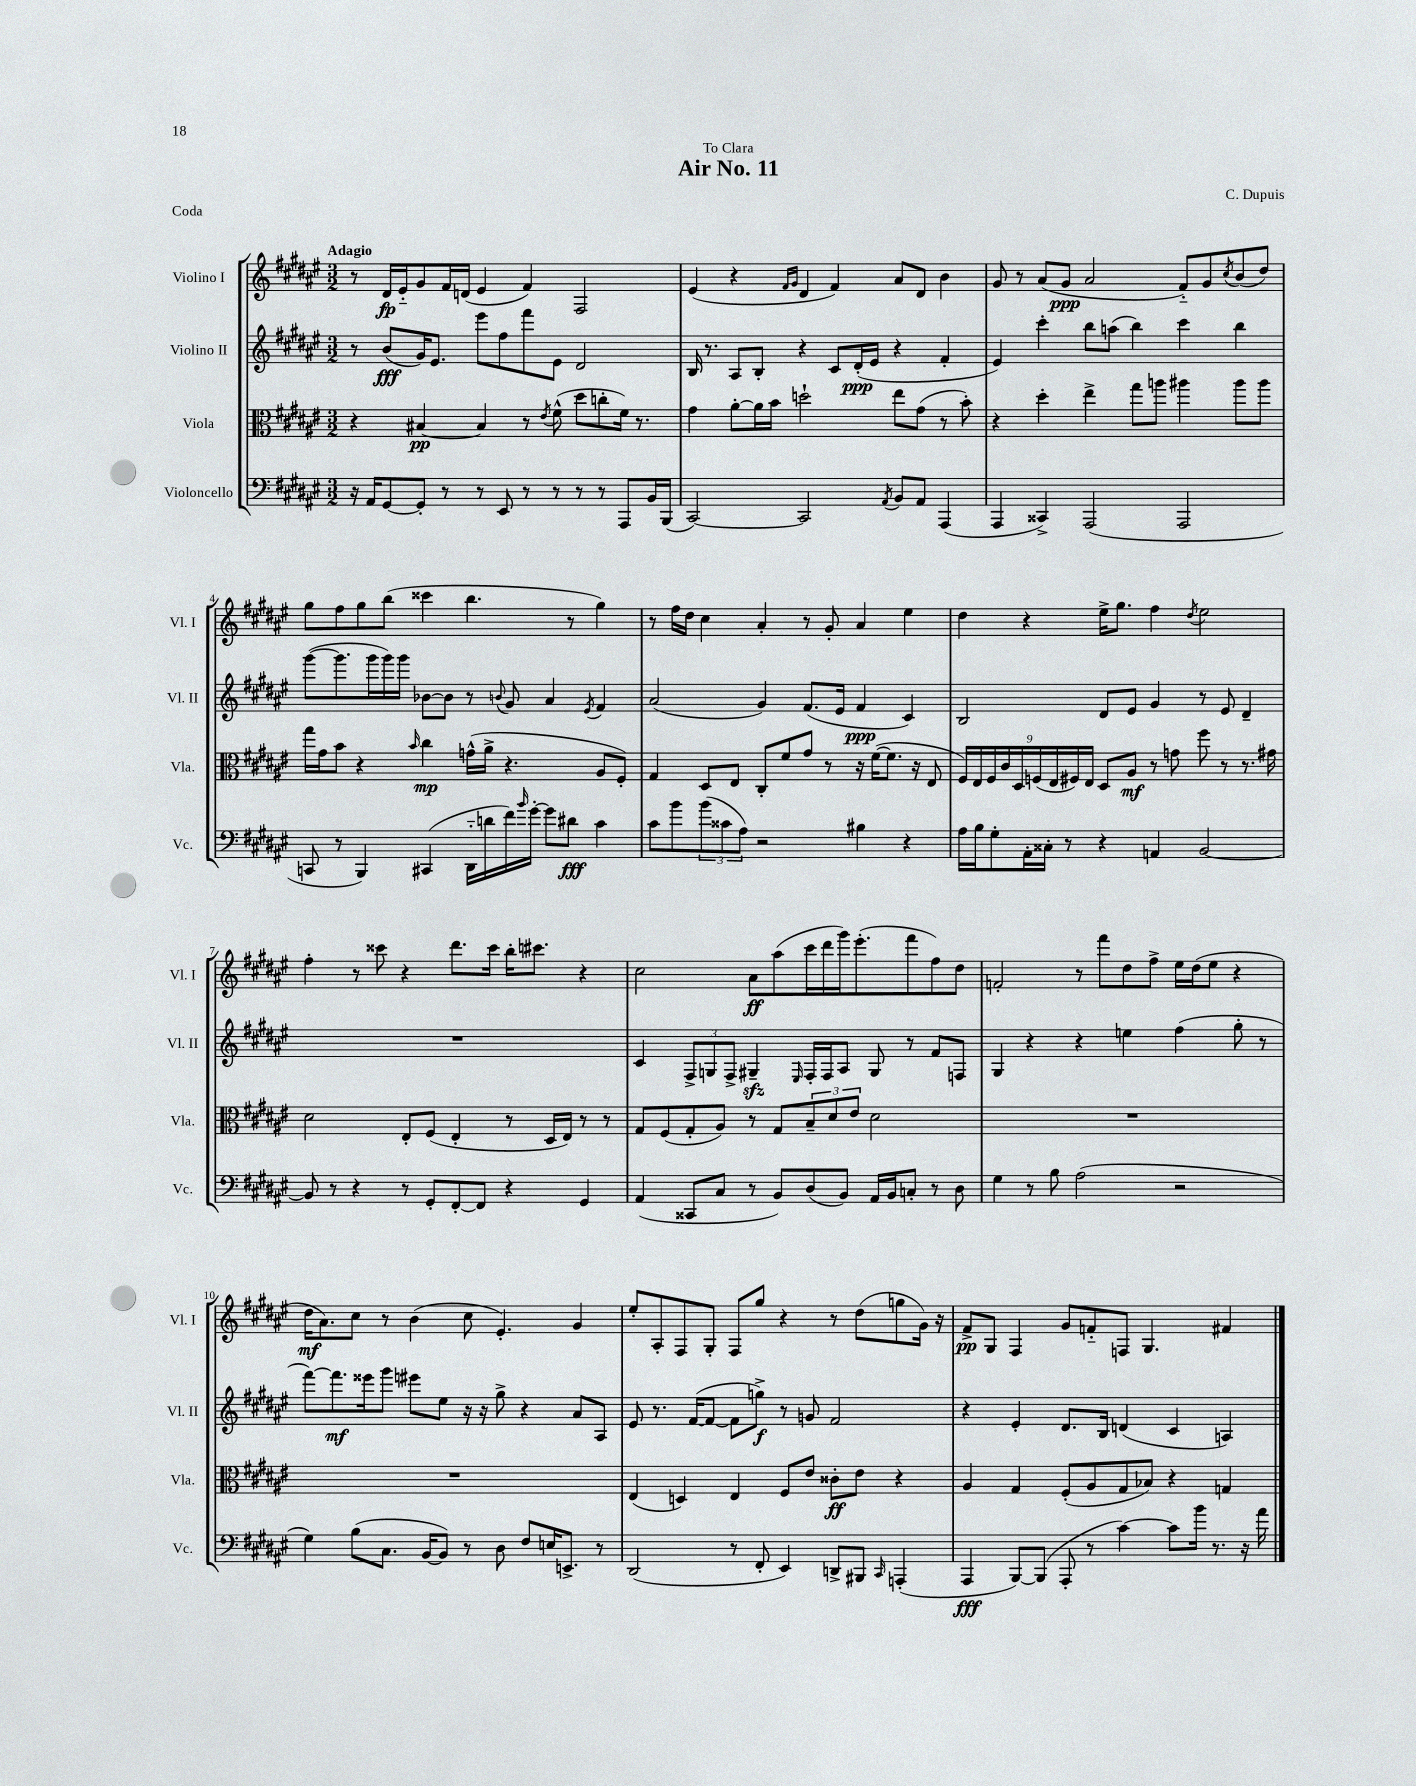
\header { title = "Air No. 11" composer = "C. Dupuis" dedication = "To Clara" piece = "Coda" }
<<
\new StaffGroup <<
\new Staff = "s0" \with { instrumentName = "Violino I" shortInstrumentName = "Vl. I" } {
    \clef treble \key fis \major \numericTimeSignature \time 3/2 \tempo "Adagio"
    r8 dis'16\fp eis'16-_ gis'8 fis'16 d'16( eis'4 fis'4) fis2 |
    eis'4( r4 \grace { fis'16 gis'16 } dis'4 fis'4) ais'8 dis'8 b'4 |
    gis'8 r8 ais'8( gis'8\ppp ais'2 fis'8-_) gis'8 \acciaccatura { cis''8 } b'8( dis''8) |
    gis''8 fis''8 gis''8 b''8( cisis'''4 b''4. r8 gis''4) |
    r8 fis''16 dis''16 cis''4 ais'4-. r8 gis'8-. ais'4 eis''4 |
    dis''4 r4 eis''16-> gis''8. fis''4 \acciaccatura { dis''8 } eis''2 |
    fis''4-. r8 cisis'''8 r4 dis'''8. cisis'''16 b''16-. cis'''8. r4 |
    cis''2 ais'8\ff ais''8( cis'''16 dis'''16 gis'''16) eis'''8.-.( fis'''8 fis''8) dis''8 |
    f'2-. r8 fis'''8 dis''8 fis''8-> eis''16 dis''16( eis''8 r4 |
    dis''16\mf ais'8.) cis''8 r8 b'4( cis''8 eis'4.-.) gis'4 |
    eis''8-. ais8-. fis8 gis8-. fis8 gis''8 r4 r8 dis''8( g''8 gis'16) r16 |
    fis'8->\pp gis8 fis4 gis'8 f'8-_ f8 gis4. fis'4 \bar "|." |
}
\new Staff = "s1" \with { instrumentName = "Violino II" shortInstrumentName = "Vl. II" } {
    \clef treble \key fis \major \numericTimeSignature \time 3/2
    r8 b'8\fff( gis'16) eis'8. eis'''8 fis''8 fis'''8 eis'8 dis'2 |
    b16 r8. ais8 b8-. r4 cis'8 dis'16-.\ppp( eis'16 r4 fis'4-. |
    eis'4) cis'''4-. b''8 a''8( b''4) cis'''4 b''4 |
    gis'''8~( gis'''8. gis'''16 gis'''16) gis'''16 bes'8~ bes'8 r8 \appoggiatura { b'8 } gis'8 ais'4 \acciaccatura { eis'8 } fis'4 |
    ais'2( gis'4) fis'8.( eis'16 fis'4\ppp cis'4) |
    b2 dis'8 eis'8 gis'4 r8 eis'8 dis'4-- |
    R1. |
    cis'4 \tuplet 3/2 { fis8-> g8 fis8-> } gis4--\sfz \grace { eis16 } fis16-. fis16 ais8 gis8 r8 fis'8 f8 |
    gis4 r4 r4 e''4 fis''4( gis''8-. r8 |
    fis'''8~) fis'''8.\mf eisis'''16 gis'''8 eis'''8 eis''8 r16 r16 gis''8-> r4 ais'8 ais8 |
    eis'8 r8. fis'16~( fis'8~ fis'8 g''8->\f) r8 g'8 fis'2 |
    r4 eis'4-. dis'8. b16 d'4( cis'4 a4) \bar "|." |
}
\new Staff = "s2" \with { instrumentName = "Viola" shortInstrumentName = "Vla." } {
    \clef alto \key fis \major \numericTimeSignature \time 3/2
    r4 bis4~\pp bis4 r8 \acciaccatura { eis'8 } fis'8-^( dis''8 c''8-. fis'16) r8. |
    gis'4 ais'8~-. ais'16 b'16 d''2-! eis''8 gis'8( r8 b'8-.) |
    r4 dis''4-. eis''4-> gis''8 a''8 ais''4 ais''8 ais''8 |
    gis''16 gis'16 b'8 r4 \grace { b'16 } cis''4\mp g'16-^( ais'16-> r4. ais8 fis8-.) |
    gis4 dis8 eis8 cis8-. fis'8 gis'8 r8 r16 fis'16~( fis'8. r16 eis8 |
    \tuplet 9/8 { fis16) eis16 fis16 cis'16 dis16 f16( eis16 fis16) eis16 } dis8 ais8\mf r8 g'8 fis''8 r8 r8. gis'16 |
    dis'2 eis8-. fis8( eis4-. r8 dis16 eis16) r8 r8 |
    gis8 fis8( gis8-. ais8) r8 gis8 \tuplet 3/2 { b8-- dis'8 eis'8 } dis'2 |
    R1. |
    R1. |
    eis4( d4) eis4 fis8 eis'8 cisis'8-.\ff eis'8 r4 |
    ais4 gis4 fis8-.( ais8 gis8 bes8) r4 g4 \bar "|." |
}
\new Staff = "s3" \with { instrumentName = "Violoncello" shortInstrumentName = "Vc." } {
    \clef bass \key fis \major \numericTimeSignature \time 3/2
    r16 ais,16 gis,8~ gis,8-. r8 r8 eis,8 r8 r8 r8 r8 ais,,8 b,16 b,,16( |
    cis,2~) cis,2 \acciaccatura { ais,8 } b,8 ais,8 ais,,4( |
    ais,,4 cisis,4->) ais,,2( ais,,2 |
    c,8 r8 b,,4) cis,4( dis,16-_ d'16 fis'16) \grace { b'16 } gis'16~-. gis'8 dis'8\fff cis'4 |
    cis'8 b'8 \tuplet 3/2 { b'8( cisis'8 ais8) } r2 bis4 r4 |
    ais16 b16 gis8-. ais,16-. cisis16-. r8 r4 a,4 b,2~ |
    b,8 r8 r4 r8 gis,8-. fis,8~-. fis,8 r4 gis,4 |
    ais,4( cisis,8 cis8 r8 b,8) dis8( b,8) ais,16 b,16 c8-. r8 dis8 |
    gis4 r8 b8 ais2( r2 |
    gis4) b8( cis8. b,16~ b,8) r8 dis8 fis8 e16 e,8.-> r8 |
    dis,2( r8 fis,8-. eis,4) d,8-> bis,,8 \grace { cis,16 } a,,4-.( |
    ais,,4\fff b,,8~) b,,8( ais,,8-. r8 cis'4~) cis'8 b'16 r8. r16 ais'16 \bar "|." |
}
>>
>>
